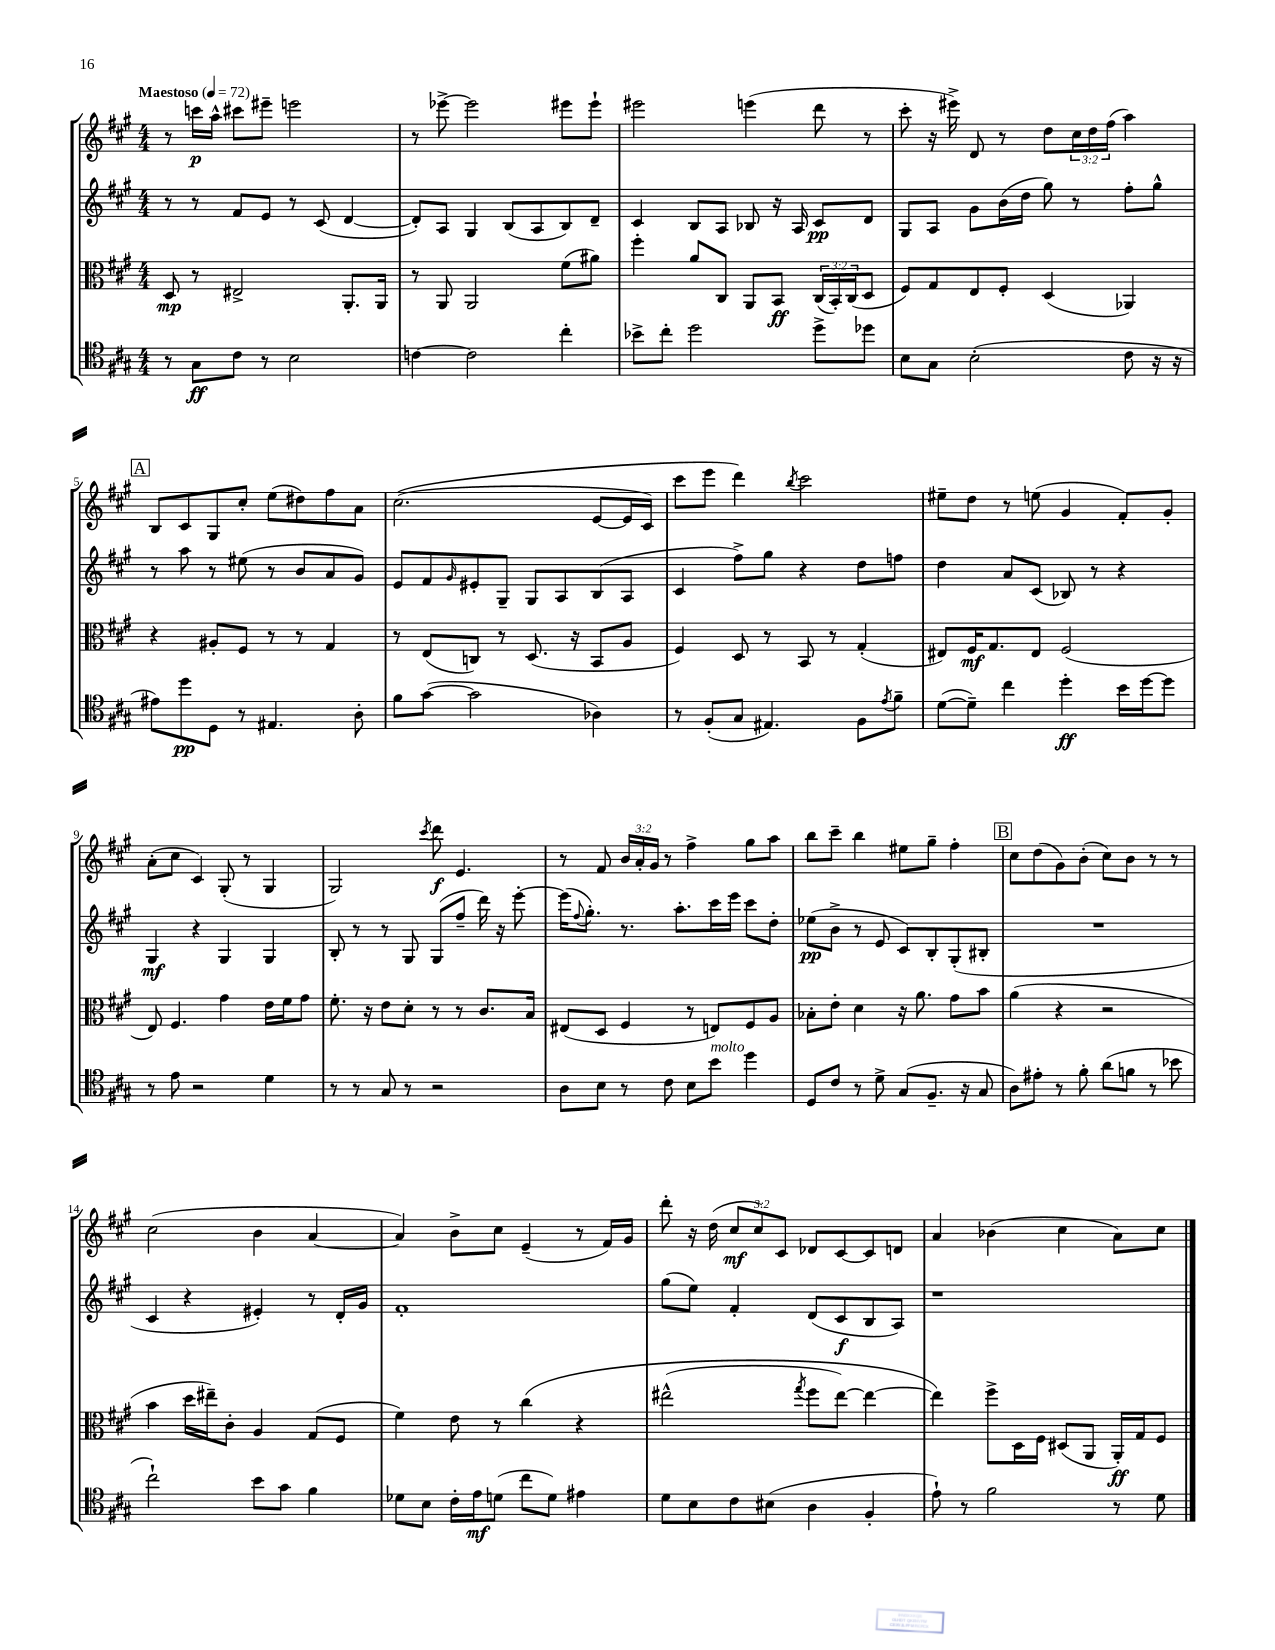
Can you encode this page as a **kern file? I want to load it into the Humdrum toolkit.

**kern	**dynam	**kern	**dynam	**kern	**dynam	**kern	**dynam
*part4	*part4	*part3	*part3	*part2	*part2	*part1	*part1
*staff4	*staff4	*staff3	*staff3	*staff2	*staff2	*staff1	*staff1
*clefC4	*	*clefC3	*	*clefG2	*	*clefG2	*
*k[f#c#g#]	*	*k[f#c#g#]	*	*k[f#c#g#]	*	*k[f#c#g#]	*
*M4/4	*	*M4/4	*	*M4/4	*	*M4/4	*
*MM72	*	*MM72	*	*MM72	*	*MM72	*
=1	=1	=1	=1	=1	=1	=1	=1
!	!	!	!	!	!	!LO:TX:a:B:t=Maestoso	!
8r	.	8D/	mp	8r	.	8r	.
8G#\L	ff	8r	.	8r	.	16cccn\LL	p
.	.	.	.	.	.	16aa^^\JJ	.
8c#\J	.	2E#X^/	.	8f#/L	.	8ccc#X\L	.
8r	.	.	.	8e/J	.	8eee#X~\J	.
2B\	.	.	.	8r	.	2eeen\	.
.	.	.	.	(8c#/	.	.	.
.	.	8.AA'/L	.	[4d/	.	.	.
.	.	16AA/Jk	.	.	.	.	.
=2	=2	=2	=2	=2	=2	=2	=2
[4cn\	.	8r	.	8d'/L])	.	8r	.
.	.	8AA/	.	8A/J	.	[8eee-X^\	.
2c\]	.	2AA/	.	4G#/	.	2eee-\]	.
.	.	.	.	(8B/L	.	.	.
.	.	.	.	8A/	.	.	.
4cc#'\	.	(8f#\L	.	8B/)	.	8eee#X\L	.
.	.	8a#X\J)	.	8d~/J	.	8eee#`\J	.
=3	=3	=3	=3	=3	=3	=3	=3
8b-X^\L	.	4ff#'\	.	4c#/	.	2eee#X\	.
8cc#'\J	.	.	.	.	.	.	.
2dd\	.	8a/L	.	8B/L	.	.	.
.	.	8C#/J	.	8A/J	.	.	.
.	.	8AA/L	.	8B-X/	.	(4eeen\	.
.	.	8BB/J	ff	16r	.	.	.
.	.	.	.	16A/	.	.	.
8dd^\L	.	(24C#/LL	.	8c#/L	pp	8ddd\	.
.	.	24BB'/)	.	.	.	.	.
.	.	(24C#/J	.	.	.	.	.
8dd-X\J	.	8D/J	.	8d/J	.	8r	.
=4	=4	=4	=4	=4	=4	=4	=4
8B\L	.	8F#/L)	.	8G#/L	.	8ccc#'\	.
8G#\J	.	8G#/	.	8A/J	.	16r	.
.	.	.	.	.	.	16eee#X^\)	.
(2B'\	.	8E/	.	8g#\L	.	8d/	.
.	.	8F#'/J	.	(16b\L	.	8r	.
.	.	.	.	16dd\JJ	.	.	.
.	.	(4D/	.	8gg#\)	.	8dd\L	.
.	.	.	.	8r	.	24cc#\L	.
.	.	.	.	.	.	24dd\	.
.	.	.	.	.	.	(24ff#\JJ	.
8c#\	.	4AA-X/)	.	8ff#'\L	.	4aa\)	.
16r	.	.	.	8gg#^^\J	.	.	.
16r	.	.	.	.	.	.	.
!!LO:LB:g=z
!!LO:REH:place=s1:t=A
=5	=5	=5	=5	=5	=5	=5	=5
8e#X\L)	.	4r	.	8r	.	8B/L	.
8dd\	pp	.	.	8aa\	.	8c#/	.
8D\J	.	8A#X'/L	.	8r	.	8G#/	.
8r	.	8F#/J	.	(8ee#X\	.	8cc#'/J	.
4.E#X/	.	8r	.	8r	.	(8ee\L	.
.	.	8r	.	8b/L	.	8dd#X\)	.
.	.	4G#/	.	8a/	.	8ff#\	.
8A'\	.	.	.	8g#/J)	.	8a\J	.
=6	=6	=6	=6	=6	=6	=6	=6
8f#\L	.	8r	.	8e/L	.	((2.cc#\	.
([8g#\J	.	(8E/L	.	8f#/	.	.	.
.	.	.	.	16qqg#/	.	.	.
2g#\]	.	8Cn/J)	.	8e#X'/	.	.	.
.	.	8r	.	8G#~/J	.	.	.
.	.	(8.D/	.	8G#/L	.	.	.
.	.	.	.	8A/	.	.	.
.	.	16r	.	.	.	.	.
4A-X\)	.	8BB/L	.	(8B/	.	[8e/L	.
.	.	8A/J	.	8A/J	.	16e/L]	.
.	.	.	.	.	.	16c#/JJ)	.
=7	=7	=7	=7	=7	=7	=7	=7
8r	.	4F#/)	.	4c#/	.	8ccc#\L	.
(8F#'/L	.	.	.	.	.	8eee\J	.
8G#/J	.	8D/	.	8ff#^\L)	.	4ddd\)	.
4.E#X/)	.	8r	.	8gg#\J	.	.	.
.	.	.	.	.	.	8qbb/	.
.	.	8BB/	.	4r	.	2ccc#\	.
.	.	8r	.	.	.	.	.
8F#\L	.	(4G#'/	.	8dd\L	.	.	.
8qe/	.	.	.	.	.	.	.
8f#~\J	.	.	.	8ffn\J	.	.	.
=8	=8	=8	=8	=8	=8	=8	=8
([8d\L	.	8E#X/L)	.	4dd\	.	8ee#X~\L	.
8d~\J])	.	16F#/K	mf	.	.	8dd\J	.
.	.	8.G#/	.	.	.	.	.
4cc#\	.	.	.	8a/L	.	8r	.
.	.	8E#/J	.	(8c#/J	.	(8een\	.
4dd'\	ff	(2F#/	.	8B-X/)	.	4g#/	.
.	.	.	.	8r	.	.	.
16b\LL	.	.	.	4r	.	8f#'/L)	.
[16dd\J	.	.	.	.	.	.	.
8dd\J]	.	.	.	.	.	8g#'/J	.
!!LO:LB:g=z
=9	=9	=9	=9	=9	=9	=9	=9
8r	.	8E/)	.	4G#/	mf	(8a'\L	.
8e\	.	4.F#/	.	.	.	8cc#\J	.
2r	.	.	.	4r	.	4c#/)	.
.	.	4g#\	.	4G#/	.	(8G#'/	.
.	.	.	.	.	.	8r	.
4d\	.	16e\LL	.	4G#/	.	4G#/	.
.	.	16f#\J	.	.	.	.	.
.	.	8g#\J	.	.	.	.	.
=10	=10	=10	=10	=10	=10	=10	=10
8r	.	8.f#'\	.	8B'/	.	2G#/)	.
8r	.	.	.	8r	.	.	.
.	.	16r	.	.	.	.	.
8G#/	.	8e\L	.	8r	.	.	.
8r	.	8d'\J	.	8G#/	.	.	.
.	.	.	.	.	.	8qccc#/	.
2r	.	8r	.	(8G#/L	.	8ddd\	f
.	.	8r	.	8ff#~/J	.	4.e/	.
.	.	8.c#/L	.	16ddd\)	.	.	.
.	.	.	.	16r	.	.	.
.	.	.	.	[8eee'\	.	.	.
.	.	16B/Jk	.	.	.	.	.
=11	=11	=11	=11	=11	=11	=11	=11
8A\L	.	(8E#X/L	.	(16eee\KL]	.	8r	.
.	.	.	.	8qqff#/	.	.	.
.	.	.	.	8.gg#'\J)	.	.	.
8B\J	.	8D/J	.	.	.	8f#/	.
8r	.	4F#/	.	8.r	.	24b/LL	.
.	.	.	.	.	.	24a'/	.
.	.	.	.	.	.	24g#/JJ	.
8c#\	.	.	.	.	.	8r	.
.	.	.	.	8.aa'\L	.	.	.
8B\L	.	8r	.	.	.	4ff#^\	.
!LO:TX:a:i:t=molto	!	!	!	!	!	!	!
8b\J	.	8En/L)	.	16ccc#\L	.	.	.
.	.	.	.	16eee\JJ	.	.	.
4dd\	.	8F#/	.	8ccc#\L	.	8gg#\L	.
.	.	8A/J	.	8dd'\J	.	8aa\J	.
=12	=12	=12	=12	=12	=12	=12	=12
8D/L	.	8B-X'\L	.	(8ee-X\L	pp	8bb\L	.
8c#/J	.	8e'\J	.	8b^\J	.	8ccc#~\J	.
8r	.	4d\	.	8r	.	4bb\	.
8d^\	.	.	.	8e/	.	.	.
(8G#/L	.	16r	.	8c#/L)	.	8ee#X\L	.
.	.	8.a\	.	.	.	.	.
8.F#~/J	.	.	.	8B'/	.	8gg#~\J	.
.	.	8g#\L	.	(8G#'/	.	4ff#'\	.
16r	.	.	.	.	.	.	.
8G#/	.	8b\J	.	8B#X'/J	.	.	.
!!LO:REH:place=s1:t=B
=13	=13	=13	=13	=13	=13	=13	=13
8A\L)	.	(4a\	.	1r	.	8cc#\L	.
8e#X'\J	.	.	.	.	.	(8dd\	.
8r	.	4r	.	.	.	8g#\)	.
8f#'\	.	.	.	.	.	(8b'\J	.
(8a\L	.	2r	.	.	.	8cc#\L)	.
8fn\J	.	.	.	.	.	8b\J	.
8r	.	.	.	.	.	8r	.
8b-X\	.	.	.	.	.	8r	.
!!LO:LB:g=z
=14	=14	=14	=14	=14	=14	=14	=14
2cc#`\)	.	4b\	.	4c#/	.	(2cc#\	.
.	.	16dd\LL	.	4r	.	.	.
.	.	16ee#X~\J)	.	.	.	.	.
.	.	8c#'\J	.	.	.	.	.
8b\L	.	4A/	.	4e#X'/)	.	4b\	.
8g#\J	.	.	.	.	.	.	.
4f#\	.	(8G#/L	.	8r	.	[4a/	.
.	.	8F#/J	.	16d'/LL	.	.	.
.	.	.	.	16g#/JJ	.	.	.
=15	=15	=15	=15	=15	=15	=15	=15
8d-X\L	.	4f#\)	.	1f#'	.	4a/])	.
8B\J	.	.	.	.	.	.	.
16c#'\LL	.	8e\	.	.	.	8b^\L	.
16e\J	mf	.	.	.	.	.	.
(8dn\J	.	8r	.	.	.	8cc#\J	.
8cc#\L	.	(4cc#\	.	.	.	(4e~/	.
8d\J)	.	.	.	.	.	.	.
4e#X\	.	4r	.	.	.	8r	.
.	.	.	.	.	.	16f#/LL)	.
.	.	.	.	.	.	16g#/JJ	.
=16	=16	=16	=16	=16	=16	=16	=16
8d\L	.	(2ee#X^^\	.	(8gg#\L	.	8ddd'\	.
8B\	.	.	.	8ee\J)	.	16r	.
.	.	.	.	.	.	(16dd\	.
8c#\	.	.	.	4f#'/	.	12cc#/L	mf
.	.	.	.	.	.	12cc#/)	.
(8B#X\J	.	.	.	.	.	.	.
.	.	.	.	.	.	12c#/J	.
.	.	8qgg#/	.	.	.	.	.
4A\	.	8ff#\L	.	(8d/L	.	8d-X/L	.
.	.	[8ee#\J)	.	8c#/	f	[8c#/	.
4F#'/	.	4ee#\_	.	8B/	.	8c#/]	.
.	.	.	.	8A/J)	.	8dn/J	.
=17	=17	=17	=17	=17	=17	=17	=17
8e`\)	.	4ee#\])	.	1r	.	4a/	.
8r	.	.	.	.	.	.	.
2f#\	.	8ff#^\L	.	.	.	(4b-X\	.
.	.	16D\L	.	.	.	.	.
.	.	16F#\JJ	.	.	.	.	.
.	.	(8D#X/L	.	.	.	4cc#\	.
.	.	8AA/J	.	.	.	.	.
8r	.	16AA'/LL)	ff	.	.	8a\L)	.
.	.	16G#/J	.	.	.	.	.
8d\	.	8F#/J	.	.	.	8cc#\J	.
==	==	==	==	==	==	==	==
*-	*-	*-	*-	*-	*-	*-	*-
